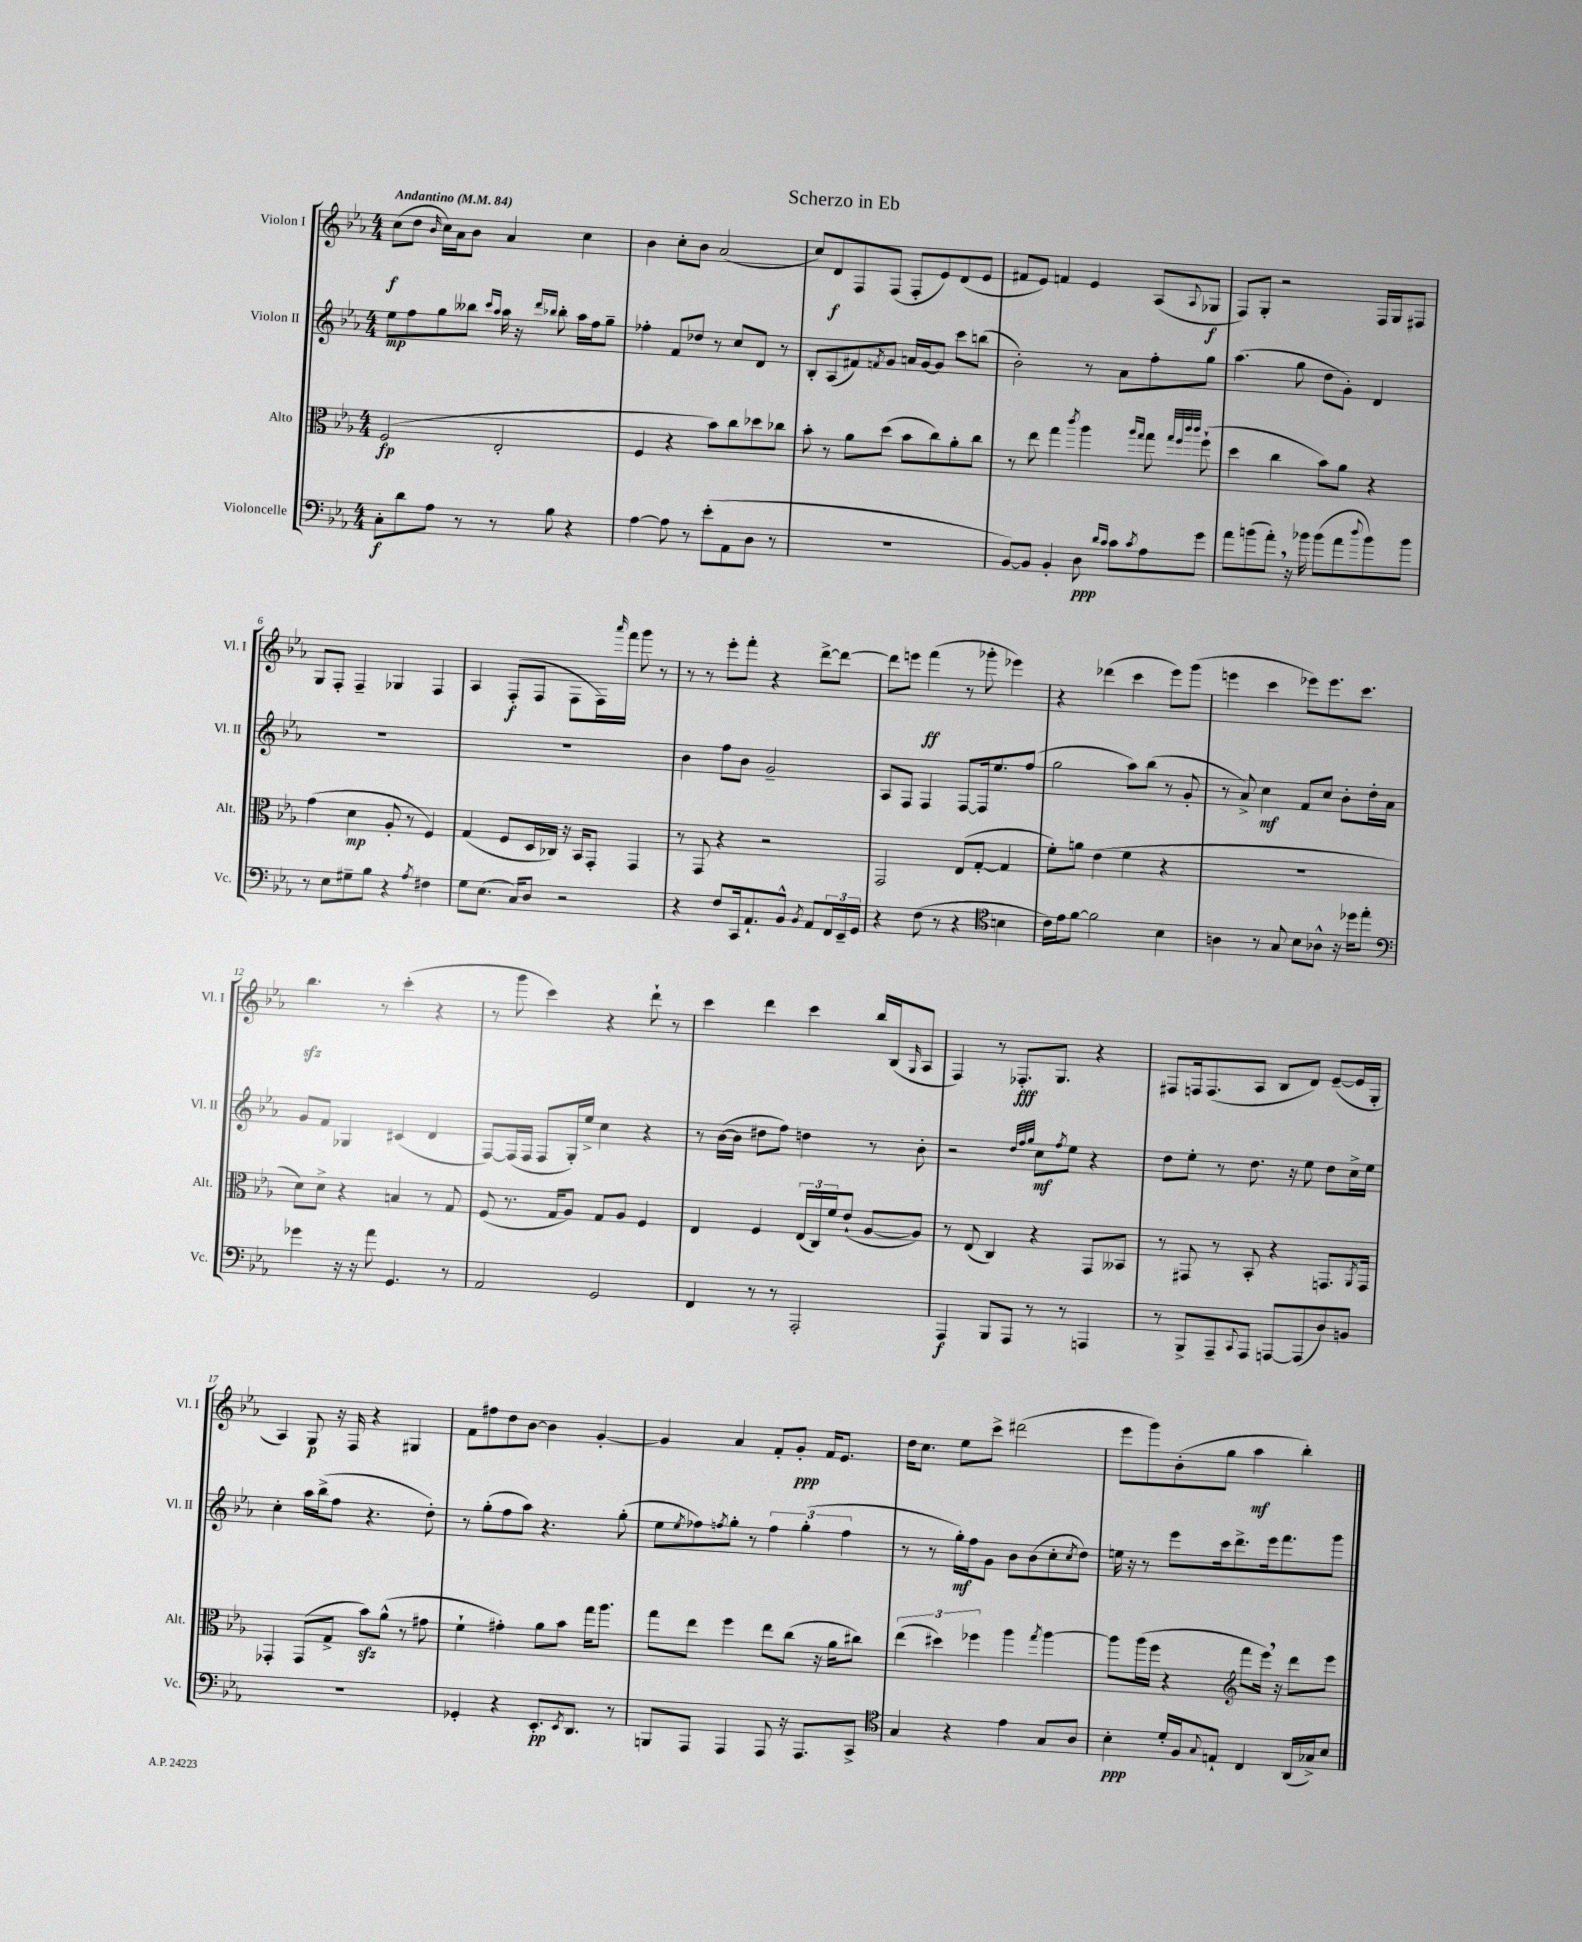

**kern	**kern	**kern	**kern
*staff4	*staff3	*staff2	*staff1
*clefF4	*clefC3	*clefG2	*clefG2
*k[b-e-a-]	*k[b-e-a-]	*k[b-e-a-]	*k[b-e-a-]
*M4/4	*M4/4	*M4/4	*M4/4
*MM84	*MM84	*MM84	*MM84
8C'\L	(2F/	8ee-\L	(8cc\L
8d\	.	8ff\	8dd\J
.	.	.	16qqb-/
8A-\J	.	8gg\	16cc\LL)
.	.	.	16a-\J
8r	.	8bb--\J	8b-\J
.	.	16qqccc/LL	.
.	.	16qqaa-/JJ	.
8r	2E-'/	16aa-\	4a-/
.	.	16r	.
.	.	16qqddd/LL	.
.	.	16qqbb-/JJ	.
8B-\	.	8bb-'\	.
4r	.	16aa-\LL	4cc\
.	.	16ff\J	.
.	.	8gg~\J	.
=	=	=	=
[4A-\	4F/	4ff-'\	4b-\
8A-\]	4r	8f/L	8cc'\L
8r	.	8dd-/J	8b-\J
(8e-'\L	8b-\L)	8r	(2a-/
8AA-\	8cc\	8cc/L	.
8D\J	8dd-\	8d/J	.
8r	8cc-\J	8r	.
=	=	=	=
1r	8b-'\	8B-'/L	8cc/L)
.	8r	(8A-/	8d/
.	8a-\L	8f#/)	8F/
.	.	8qf/	.
.	(8dd\J	8g/J	(8F/J
.	8b-\L	16a/LL	8F'/L
.	.	[16g/J	.
.	8cc\)	8g/]J	8e-/)
.	8a-'\	8ccc\L	(8d/
.	8cc\J	(8bb\J	8e-/J
=	=	=	=
[8BB-/L)	8r	2b-'\)	8f#/L
8BB-/]J	8ee-\	.	8e-/J)
4BB-'/	4gg\	.	4f/
.	8qccc/	.	.
8D\	4aa-\	8r	4e-/
16qqd/LL	.	.	.
16qqc/JJ	.	.	.
8c\L	.	8a-\L	.
.	16qqaa-/LL	.	.
8qc/	16qqgg/JJ	.	.
8A-\	8gg\	8ff'\	(8A-/L
.	32qqgg/LLL	.	.
.	32qqff/	.	.
.	32qqccc/	.	.
.	32qqccc/JJJ	.	8qqA-/
8g\J	(8ff`\	8gg\J	8G-/J
=	=	=	=
8a-\L	4dd\	(4.aa-\	8F/L)
(8b\	.	.	8G'/J
8a-'\J)	4cc\	.	2r
16r	.	8gg\	.
16b-\	.	.	.
(8b-\L	8b-\L)	8dd\L	.
8a-\	8a-\J	8g'\J)	.
8qqdd/	.	.	.
8b-\)	4r	4d/	16F/LL
.	.	.	16G/J
8b-\J	.	.	8F#/J
=	=	=	=
8r	(4g\	1r	8G/L
8E-\L	.	.	8F'/J
8G#~\	4d\	.	4F~/
8B-\J	.	.	.
4r	8A-'/	.	4G-/
.	8r	.	.
8qA-/	.	.	.
4F#\	4F/)	.	4F/
=	=	=	=
8G\L	(4G/	1r	4A-/
(8.E-\J	.	.	.
.	8F/L	.	(8F'/L
16C/LK)	.	.	.
8D/J	16D/L	.	8F/J
.	16C-/JJ)	.	.
2r	16r	.	8F\L
.	16BB-/LK	.	.
.	8GG'/J	.	16F\L)
.	.	.	16qqaaa-/
.	.	.	16fff\JJ
.	4GG/	.	8ggg\
.	.	.	8r
=	=	=	=
4r	8r	4b-\	8r
.	8GG/	.	8r
8F/L	4r	8ff\L	8eee-'\L
16CC/k	.	8b-\J	8fff'\J
8.AA-`/	.	.	.
.	2r	2g~/	4r
8BB-^^/J	.	.	.
8qBB-/	.	.	.
8AA-/L	.	.	[8ddd^\L
24FF/L	.	.	8ddd\_J
24EE-~/	.	.	.
24GG/JJ	.	.	.
=	=	=	=
4r	2GG/	8A-/L	8ddd\]L
.	.	8F/J	8eee\J
(8F\	.	4F/	(4fff\
8r	.	.	.
4r	(8E-/L	[8F/L	8r
.	[8G'/J	16F/]k	8ggg-'\
.	.	8.ee-/	.
*clefC4	*	*	*
4B\	4G/]	.	4eee-\)
.	.	(8ff/J	.
=	=	=	=
16c\LL)	8f'\L)	2gg\	4r
16e-\J	.	.	.
[8f\J	8a\J	.	.
2f\]	(4e-\	.	(4ddd-\
.	4f\	8aa-\L)	4ccc\
.	.	(8bb-\J	.
4B-\	4r	8r	8eee-\L)
.	.	8g'/	(8ggg\J
=	=	=	=
4A\	1r	8r	4eee\
.	.	8a-^/)	.
8r	.	4cc\	4ccc\
8G/	.	.	.
8B-\L	.	8f/L	8eee-\L)
8A-^^\J	.	8cc/J	8.eee-\
16r	.	8b-'\L	.
16dd-\LK	.	.	8.ccc\J
8ee-'\J	.	16dd'\L	.
.	.	16a-\JJ	.
=	=	=	=
*clefF4	*	*	*
4g-\	8d\L)	8g/L	4.bb-\
.	8d^\J	8f/J	.
16r	4r	4G-/	.
16r	.	.	.
8a-\	.	.	8r
4.GG/	4B/	(4c#/	(4ccc'\
.	8r	4d/	4r
8r	8G/	.	.
=	=	=	=
2AA-/	(8F/	[8F/L)	8r
.	8.r	(16F/]L	8ggg\
.	.	16F/JJ	.
.	.	8F/L	4ccc\)
.	16G/LK	.	.
.	8A-/J)	16G'/L)	.
.	.	16ee-^/JJ	.
2GG/	8G/L	4cc\	4r
.	8A-/J	.	.
.	4F/	4r	8ddd`\
.	.	.	8r
=	=	=	=
4FF/	4E-/	8r	4ccc\
.	.	([16b-\LL	.
.	.	16b-\]JJ	.
8r	4F/	8dd#\L	4ddd\
8r	.	8ff\J)	.
2AAA-'/	(24E-/LL	4dd\	4ccc\
.	24C/)	.	.
.	24f/J	.	.
.	(8e-`/J	.	.
.	[8A-/L	8r	16bb-/LL
.	.	.	(16B-/J
.	.	.	16qqG/
.	8A-/]J)	8b-'\	8A-/J
=	=	=	=
4AAA-/	8r	2r	4F/)
.	(8E-/	.	.
8BBB-/L	4C/)	.	8r
8AAA-/J	.	.	8.F-'/L
.	.	32qqdd/LLL	.
.	.	32qqff/	.
.	.	32qqgg/JJJ	.
8r	4r	8cc\L	.
.	.	.	8.G/J
.	.	8qff/	.
8r	.	8ee-\J	.
4AAA/	8GG/L	4r	4r
.	8BB--/J	.	.
=	=	=	=
8r	8r	8dd\L	8F#/L
8BBB-^/L	8GG#/	8ee-'\J	16F/k
.	.	.	(8.F/
8AAA-~/	8r	8r	.
8qqCC/	.	.	.
8AAA-/J	8BB-'/	8.dd\	8A-/J
[8AAA/L	4r	.	8B-/L
.	.	16r	.
(8AAA/]	.	8ee-\	8d/J)
8D/)	8.GG/L	8dd\L	([8e-~/L
8BB/J	.	16cc^\L	16e-/]L
.	8qAA-/	.	.
.	16GG/Jk	16ee-\JJ	16G'/JJ
=	=	=	=
1r	4GG-'/	4cc'\	4A-/)
.	(8GG-/L	16aa-\LL	8G/
.	.	(16bb-^\J	.
.	8G^/J	8ff\J	16r
.	.	.	16F/
.	8b-\L)	4.r	4r
.	(8a-^^\J	.	.
.	8r	.	4G#/
.	8g#\	8dd'\)	.
=	=	=	=
4GG-'/	4f`\	8r	8f\L
.	.	(8gg'\L	8ff#\
4r	4g#'\)	8ff\	8dd\
.	.	8aa-\J)	[8b-\J
8.EE-'/L	8a-\L	4.r	4b-\]
.	8b-\J	.	.
8qEE-/	.	.	.
8.DD/J	.	.	.
.	16gg\LK	.	[4g'/
.	8.aa-\J	.	.
8r	.	(8gg'\	.
=	=	=	=
8BBB/L	8gg\L	8ee-\L	4g/]
.	.	8qee-/	.
8AAA-/J	8ee-\J	8ff-\)	.
.	.	8qff/	.
4AAA-/	4ff\	8gg'\J	4a-/
.	.	8r	.
8AAA-/	8ee-\L	6ff\	8f'/L
16r	(8cc\J	.	8g'/J
.	.	(6gg'\	.
8.AAA-/L	.	.	.
.	16r	.	16f/LK
.	16a-\LK	.	8.e-/J
.	.	6ff\	.
8CC^/J	8cc#\J)	.	.
=	=	=	=
*clefC4	*	*	*
4G/	(6ee-\	8r	16dd\LK
.	.	.	8.cc\J
.	.	8r	.
.	6dd#\)	.	.
4r	.	16gg'\LL)	8ee-\L
.	.	16ff\J	.
.	6ff-\	.	.
.	.	8g\J	8ccc^\J
4e-\	4aa-\	8b-\L	(2ddd#\
.	.	(8b-\	.
.	8qgg/	.	.
8G/L	[4aa-\	8cc'\	.
.	.	8qcc/	.
8A-/J	.	8dd\J)	.
=	=	=	=
4B-'\	8aa-\]L	16ee\	8eee-\L
.	.	16r	.
.	(16aa-\L	8r	8ggg\)
.	16ff\JJ	.	.
16d'/LL	4r	8eee-\L	(8b-'\
16F/J	.	.	.
8qqG/	.	.	.
8E`/J	.	16ccc\k	8gg\J
.	.	8.ddd^\	.
*	*clefG2	*	*
4C/	8fff\L	.	4aa-\
.	16eee-\Jk)	16eee-\k	.
.	16r	8.fff\	.
(16AA-/LL	8ddd\L	.	4bb-'\)
16G-^/J)	.	.	.
8B-/J	8eee-\J	8ggg\J	.
==	==	==	==
*-	*-	*-	*-
